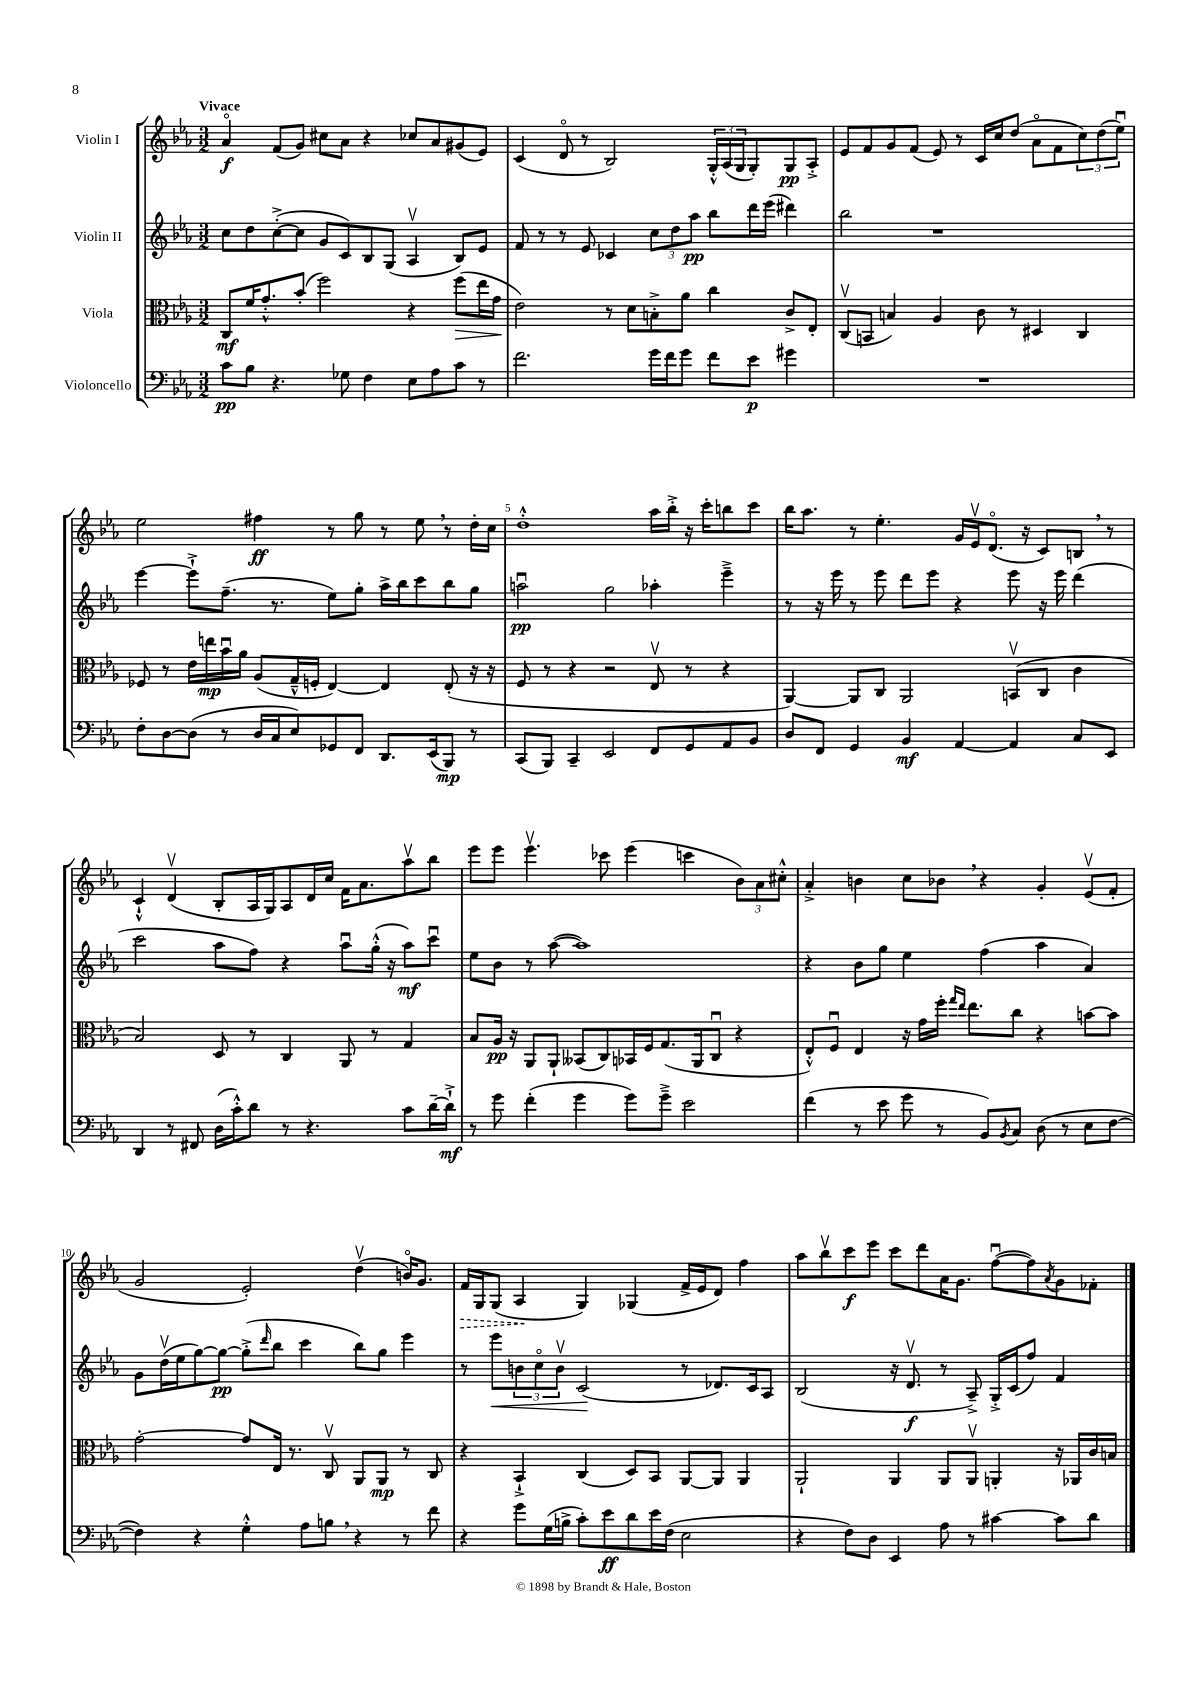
<<
\new StaffGroup <<
\new Staff = "s0" \with { instrumentName = "Violin I" } {
    \clef treble \key ees \major \numericTimeSignature \time 3/2 \tempo "Vivace"
    aes'4\flageolet\f f'8( g'8) cis''8 aes'8 r4 ces''8 aes'8 gis'8( ees'8) |
    c'4( d'8\flageolet r8 bes2) \tuplet 3/2 { g16-.-^ aes16( g16 } g8-.) g8\pp aes8-.-> |
    ees'8 f'8 g'8 f'8( ees'8) r8 c'16 c''16 d''8( aes'8\flageolet f'8 \tuplet 3/2 { c''8) d''8( ees''8\downbow) } |
    ees''2 fis''4\ff r8 g''8 r8 ees''8 \breathe r8 d''16-. c''16 |
    d''1-.-^ aes''16 bes''16-.-> r16 c'''16-. b''8 c'''8 |
    bes''16 aes''8. r8 ees''4.-. g'16 ees'16\upbow d'8.\flageolet( r16 c'8) b8 \breathe r8 |
    c'4-!-^ d'4\upbow( bes8-. aes16 g16) aes8 d'16 c''16 f'16 aes'8. aes''8\upbow bes''8 |
    ees'''8 ees'''8 ees'''4.\upbow ces'''8 ees'''4( c'''4 \tuplet 3/2 { bes'8) aes'8 cis''8-.-^ } |
    aes'4-.-> b'4 c''8 bes'8 \breathe r4 g'4-. ees'8\upbow( f'8-. |
    g'2 ees'2-.) d''4\upbow( b'16\flageolet) g'8. |
    \once \override Hairpin.style = #'dashed-line f'16\> g16 g8( aes4\! g4) ges4( f'16-> ees'16 d'8) f''4 |
    aes''8 bes''8\upbow c'''8\f ees'''8 c'''8 d'''8 aes'16 g'8. f''8~\downbow( f''8) \acciaccatura { aes'8 } g'8 fes'8-. \bar "|." |
}
\new Staff = "s1" \with { instrumentName = "Violin II" } {
    \clef treble \key ees \major \numericTimeSignature \time 3/2
    c''8 d''8 c''8~-.->( c''8 g'8 c'8) bes8 g8( aes4\upbow bes8) ees'8 |
    f'8 r8 r8 ees'8 ces'4 \tuplet 3/2 { c''8 d''8 aes''8\pp } bes''8 d'''16 ees'''16( dis'''4) |
    bes''2 r1 |
    ees'''4~ ees'''8-!-> f''8.--( r8. ees''8) g''8-. aes''16-> bes''16 c'''8 bes''8 g''8 |
    a''2\downbow\pp g''2 aes''4-. ees'''4---> |
    r8 r16 ees'''16 r8 ees'''8 d'''8 ees'''8 r4 ees'''8 r16 ees'''16 d'''4( |
    c'''2 aes''8 f''8) r4 aes''8\downbow g''16-.-^( r16 aes''8\mf) c'''8\downbow |
    ees''8 bes'8 r8 aes''8~( aes''1) |
    r4 bes'8 g''8 ees''4 f''4( aes''4 aes'4) |
    g'8 d''16\upbow( ees''16 g''8~) g''8~\pp g''8-.->( \grace { d'''16 } bes''8 c'''4 bes''8) g''8 ees'''4 |
    r8 ees'''8\< \tuplet 3/2 { b'8 c''8\flageolet b'8\upbow } c'2\!( r8 des'8.) c'16 aes8 |
    bes2( r16 d'8.\upbow\f r8 aes8--->) g16-.-> c'16( f''8) f'4 \bar "|." |
}
\new Staff = "s2" \with { instrumentName = "Viola" } {
    \clef alto \key ees \major \numericTimeSignature \time 3/2
    c8\mf f'16 g'8.-.-^ bes'8-.( f''2) r4 f''8\>( ees''16 g'16\! |
    ees'2) r8 d'8 b8-.-> aes'8 c''4 c'8-> ees8-. |
    c8\upbow( b,8 b4) aes4 c'8 r8 dis4 c4 |
    fes8 r8 ees'16 e''16\mp bes'16\downbow aes'16 aes8( g16---^ f16-. ees4~) ees4 ees8-.( r16 r16 |
    f8 r8 r4 r2 ees8\upbow r8 r4 |
    aes,4~) aes,8 c8 aes,2 b,8\upbow( c8 c'4 |
    bes2) d8 r8 c4 aes,8 r8 g4 |
    bes8 aes16\pp r16 aes,8 aes,8-! beses,8( c8) bes,16 f16 g8.( aes,16 c8\downbow r4 |
    ees8-.-^) f8\downbow ees4 r16 g'16 f''16-. \grace { g''16 ees''16 } ees''8. c''8 r4 b'8~ b'8 |
    g'2~-. g'8 ees16 r8. c8\upbow aes,8 aes,8\mp r8 c8 |
    r4 bes,4-!-> c4( d8) bes,8 aes,8~ aes,8 aes,4 |
    aes,2-! aes,4 aes,8 aes,8\upbow a,4-. r16 aes,16 c'16 b16 \bar "|." |
}
\new Staff = "s3" \with { instrumentName = "Violoncello" } {
    \clef bass \key ees \major \numericTimeSignature \time 3/2
    c'8\pp bes8 r4. ges8 f4 ees8 aes8 c'8 r8 |
    f'2. g'16 f'16 g'8 f'8 ees'8\p gis'4 |
    R1. |
    f8-. d8~ d8( r8 d16 c16 ees8) ges,8 f,8 d,8. ees,16( bes,,8\mp) r8 |
    c,8( bes,,8) c,4-- ees,2 f,8 g,8 aes,8 bes,8 |
    d8 f,8 g,4 bes,4\mf aes,4~ aes,4 c8 ees,8 |
    d,4 r8 fis,8 d16( c'16-.-^) d'8 r8 r4. c'8 d'16~-- d'16-!->\mf |
    r8 g'8 f'4-.( g'4 g'8) g'8---> ees'2 |
    f'4( r8 ees'8 g'8 r8 bes,8) \acciaccatura { bes,8 } c8 d8( r8 ees8 f8~ |
    f4) r4 g4-.-^ aes8 b8 \breathe r4 r8 f'8 |
    r4 g'8 g16( b16-> c'8-.) ees'8\ff d'8 ees'16 f16( ees2 |
    r4 f8) d8 ees,4 aes8 r8 cis'4~ cis'8 d'8 \bar "|." |
}
>>
>>
\layout { \context { \Score \override BarNumber.break-visibility = ##(#f #t #t) barNumberVisibility = #(every-nth-bar-number-visible 5) } }
